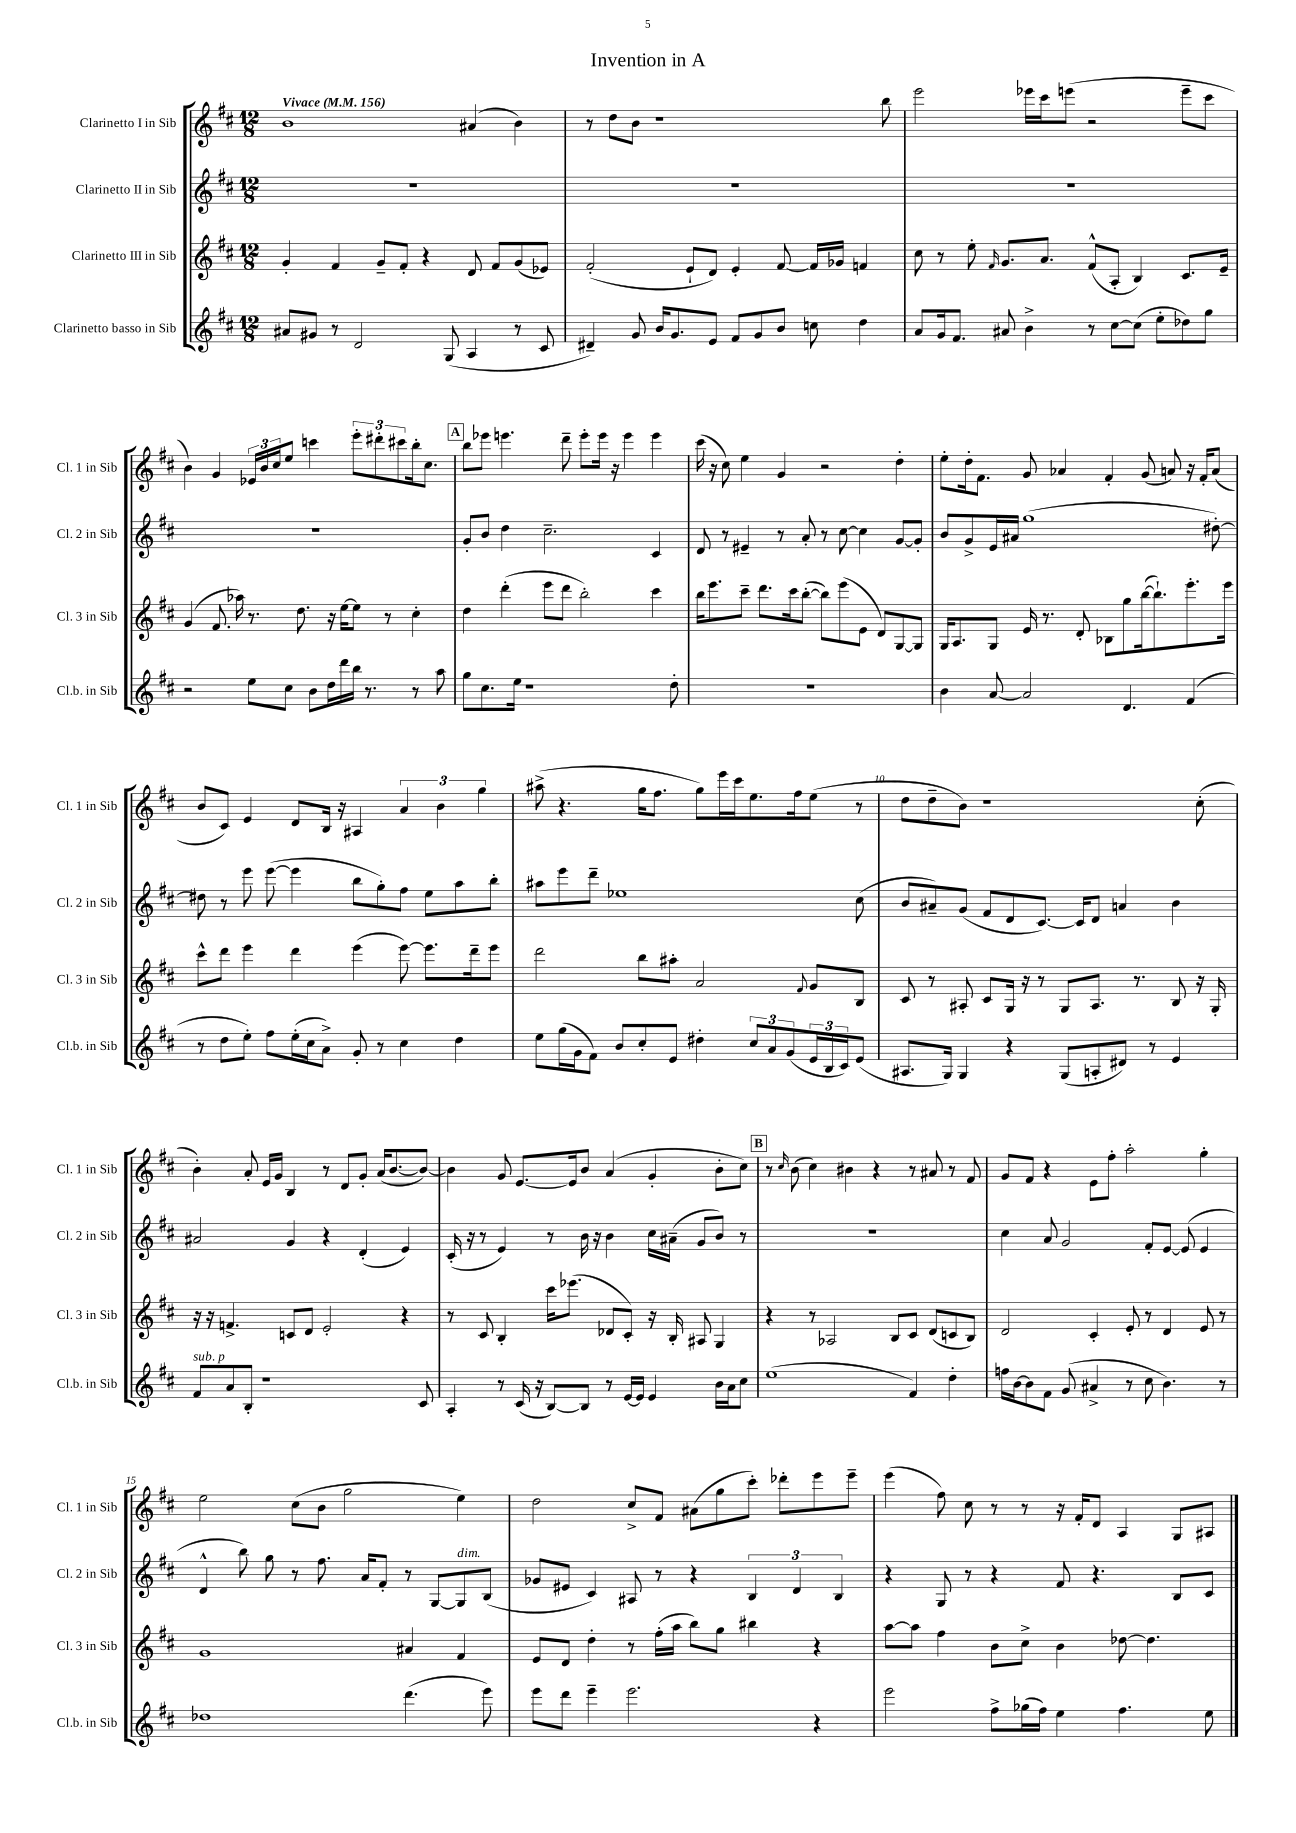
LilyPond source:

\header { title = "Invention in A" }
<<
\new StaffGroup <<
\new Staff = "s0" \with { instrumentName = "Clarinetto I in Sib" shortInstrumentName = "Cl. 1 in Sib" } {
    \clef treble \key d \major \numericTimeSignature \time 12/8 \tempo "Vivace" 4 = 156
    b'1 ais'4( b'4) |
    r8 d''8 b'8 r1 b''8 |
    e'''2 ees'''16 cis'''16 e'''8( r2 e'''8-- cis'''8 |
    b'4) g'4 \tuplet 3/2 { ees'16 b'16 cis''16 } e''8 c'''4 \tuplet 3/2 { e'''8-. dis'''8-. cis'''8 } b''16-. cis''8. |
    \mark \markup { \box "A" } b''8 ees'''8 e'''4. d'''8-- e'''8-. e'''16 r16 e'''4 e'''4 |
    cis'''16( r16 cis''8) e''4 g'4 r2 d''4-. |
    e''8-. d''16-. fis'8. g'8 aes'4 fis'4-. g'8( a'8) r16 fis'16-. a'8( |
    b'8 cis'8) e'4 d'8 b16 r16 ais4 \tuplet 3/2 { a'4 b'4 g''4 } |
    ais''8->( r4. g''16 fis''8. g''8) e'''16 cis'''16 e''8. fis''16 e''8( r8 |
    d''8 d''8-- b'8) r1 cis''8-.( |
    b'4-.) a'8-. e'16 g'16 b4 r8 d'8 g'8-. a'16( b'8.~ b'8~) |
    b'4 g'8 e'8.~ e'16 b'8 a'4( g'4-. b'8-. cis''8) |
    \mark \markup { \box "B" } r8 \grace { cis''16 } b'8( cis''4) bis'4 r4 r8 ais'8 r8 fis'8 |
    g'8 fis'8 r4 e'8 fis''8-. a''2-. g''4-. |
    e''2 cis''8( b'8 g''2 e''4) |
    d''2 cis''8-> fis'8 ais'8( g''8 cis'''8-.) des'''8-. e'''8 e'''8-- |
    e'''4( fis''8) cis''8 r8 r8 r16 fis'16-. d'8 a4 g8 ais8 \bar "|." |
}
\new Staff = "s1" \with { instrumentName = "Clarinetto II in Sib" shortInstrumentName = "Cl. 2 in Sib" } {
    \clef treble \key d \major \numericTimeSignature \time 12/8
    R1. |
    R1. |
    R1. |
    R1. |
    \mark \markup { \box "A" } g'8-. b'8 d''4 cis''2.-- cis'4 |
    d'8 r8 eis'4-- r8 a'8-. r8 cis''8~ cis''4 g'8~ g'8-. |
    b'8 g'8-> e'16 ais'16 g''1( dis''8~-.) |
    dis''8 r8 e'''8 e'''8~( e'''4 b''8 g''8-.) fis''8 e''8 a''8 b''8-. |
    ais''8 e'''8 d'''8-- ees''1 cis''8( |
    b'8 ais'8--) g'8( fis'8 d'8 cis'8.~) cis'16 d'8 a'4 b'4 |
    ais'2 g'4 r4 d'4-.( e'4) |
    cis'16-.( r16 r8 e'4) r8 b'16 r16 b'4 cis''16 ais'16--( g'8 b'8) r8 |
    \mark \markup { \box "B" } R1. |
    cis''4 a'8 g'2 fis'8-. e'8~ e'8( e'4 |
    d'4-^ b''8) g''8 r8 fis''8. a'16 fis'8-. r8 g8~ g8^\markup { \italic "dim." } b8( |
    ges'8 eis'8 cis'4) ais8 r8 r4 \tuplet 3/2 { b4 d'4 b4 } |
    r4 g8 r8 r4 fis'8 r4. b8 cis'8 \bar "|." |
}
\new Staff = "s2" \with { instrumentName = "Clarinetto III in Sib" shortInstrumentName = "Cl. 3 in Sib" } {
    \clef treble \key d \major \numericTimeSignature \time 12/8
    g'4-. fis'4 g'8-- fis'8-. r4 d'8 fis'8 g'8( ees'8) |
    fis'2-.( e'8-! d'8) e'4-. fis'8~ fis'16 ges'16 f'4 |
    cis''8 r8 e''8-. \grace { fis'16 } g'8. a'8. fis'8-^( a8-. b4) cis'8. e'16-- |
    g'4( fis'8. aes''16) r8. d''8. r16 e''16~ e''8 r8 cis''4-. |
    \mark \markup { \box "A" } d''4 d'''4-.( e'''8 d'''8 b''2-.) cis'''4 |
    b''16 e'''8. cis'''8-- d'''8. cis'''16 b''8~-.( b''8) e'''8( e'8 d'8) g8~ g8 |
    g16 a8. g8 e'16 r8. d'8-. bes8 g''8 b''16~( b''8.-!) e'''8.-. e'''16 |
    cis'''8-^ d'''8 e'''4 d'''4 e'''4( e'''8~) e'''8. d'''16-- e'''8 |
    d'''2 b''8 ais''8-. a'2 \appoggiatura { fis'8 } g'8 b8 |
    cis'8 r8 ais8-. cis'8 g16 r16 r8 g8 ais8. r8. b8 r16 g16-. |
    r16 r16 f'4.-> c'8 d'8 e'2-. r4 |
    r8 cis'8 b4-. cis'''16 ees'''8.( des'8 cis'8-.) r16 b16-. ais8 g4 |
    \mark \markup { \box "B" } r4 r8 aes2 b8 cis'8 d'8( c'8 b8) |
    d'2 cis'4-. e'8-. r8 d'4 e'8 r8 |
    g'1 ais'4 fis'4 |
    e'8 d'8 d''4-. r8 fis''16-.( a''16 b''8) g''8 bis''4 r4 |
    a''8~ a''8 fis''4 b'8 cis''8-> b'4 des''8~ des''4. \bar "|." |
}
\new Staff = "s3" \with { instrumentName = "Clarinetto basso in Sib" shortInstrumentName = "Cl.b. in Sib" } {
    \clef treble \key d \major \numericTimeSignature \time 12/8
    ais'8 gis'8 r8 d'2 g8( a4 r8 cis'8 |
    dis'4--) g'8 b'16 g'8. e'8 fis'8 g'8 b'8 c''8 d''4 |
    a'8 g'16 fis'8. ais'8 b'4-> r8 cis''8~ cis''8( e''8-. des''8) g''8 |
    r2 e''8 cis''8 b'8 d''16 d'''16 b''16 r8. r8 a''8 |
    \mark \markup { \box "A" } g''8 cis''8. e''16 r1 d''8-. |
    R1. |
    b'4 a'8~ a'2 d'4. fis'4( |
    r8 d''8 e''8-.) fis''8 e''16-.( cis''16 a'8->) g'8-. r8 cis''4 d''4 |
    e''8 g''16( g'16 fis'8) b'8 cis''8-. e'8 dis''4-. \tuplet 3/2 { cis''8 a'8 g'8( } \tuplet 3/2 { e'16 b16 cis'16) } e'8( |
    ais8. g16) g4 r4 g8( a8-. dis'8) r8 e'4 |
    fis'8^\markup { \italic "sub. p" } a'8 b8-. r1 cis'8 |
    a4-. r8 cis'16( r16 b8~) b8 r8 e'16~ e'16 e'4 b'16 a'16 cis''8 |
    \mark \markup { \box "B" } e''1( fis'4) d''4-. |
    f''16 b'16~ b'8 fis'8 g'8( ais'4-> r8 cis''8 b'4.) r8 |
    des''1 d'''4.( e'''8) |
    e'''8 d'''8 e'''4-- e'''2. r4 |
    e'''2 fis''8-> ges''16( fis''16) e''4 fis''4. e''8 \bar "|." |
}
>>
>>
\layout { \context { \Score \override BarNumber.break-visibility = ##(#f #t #t) barNumberVisibility = #(every-nth-bar-number-visible 5) } }
